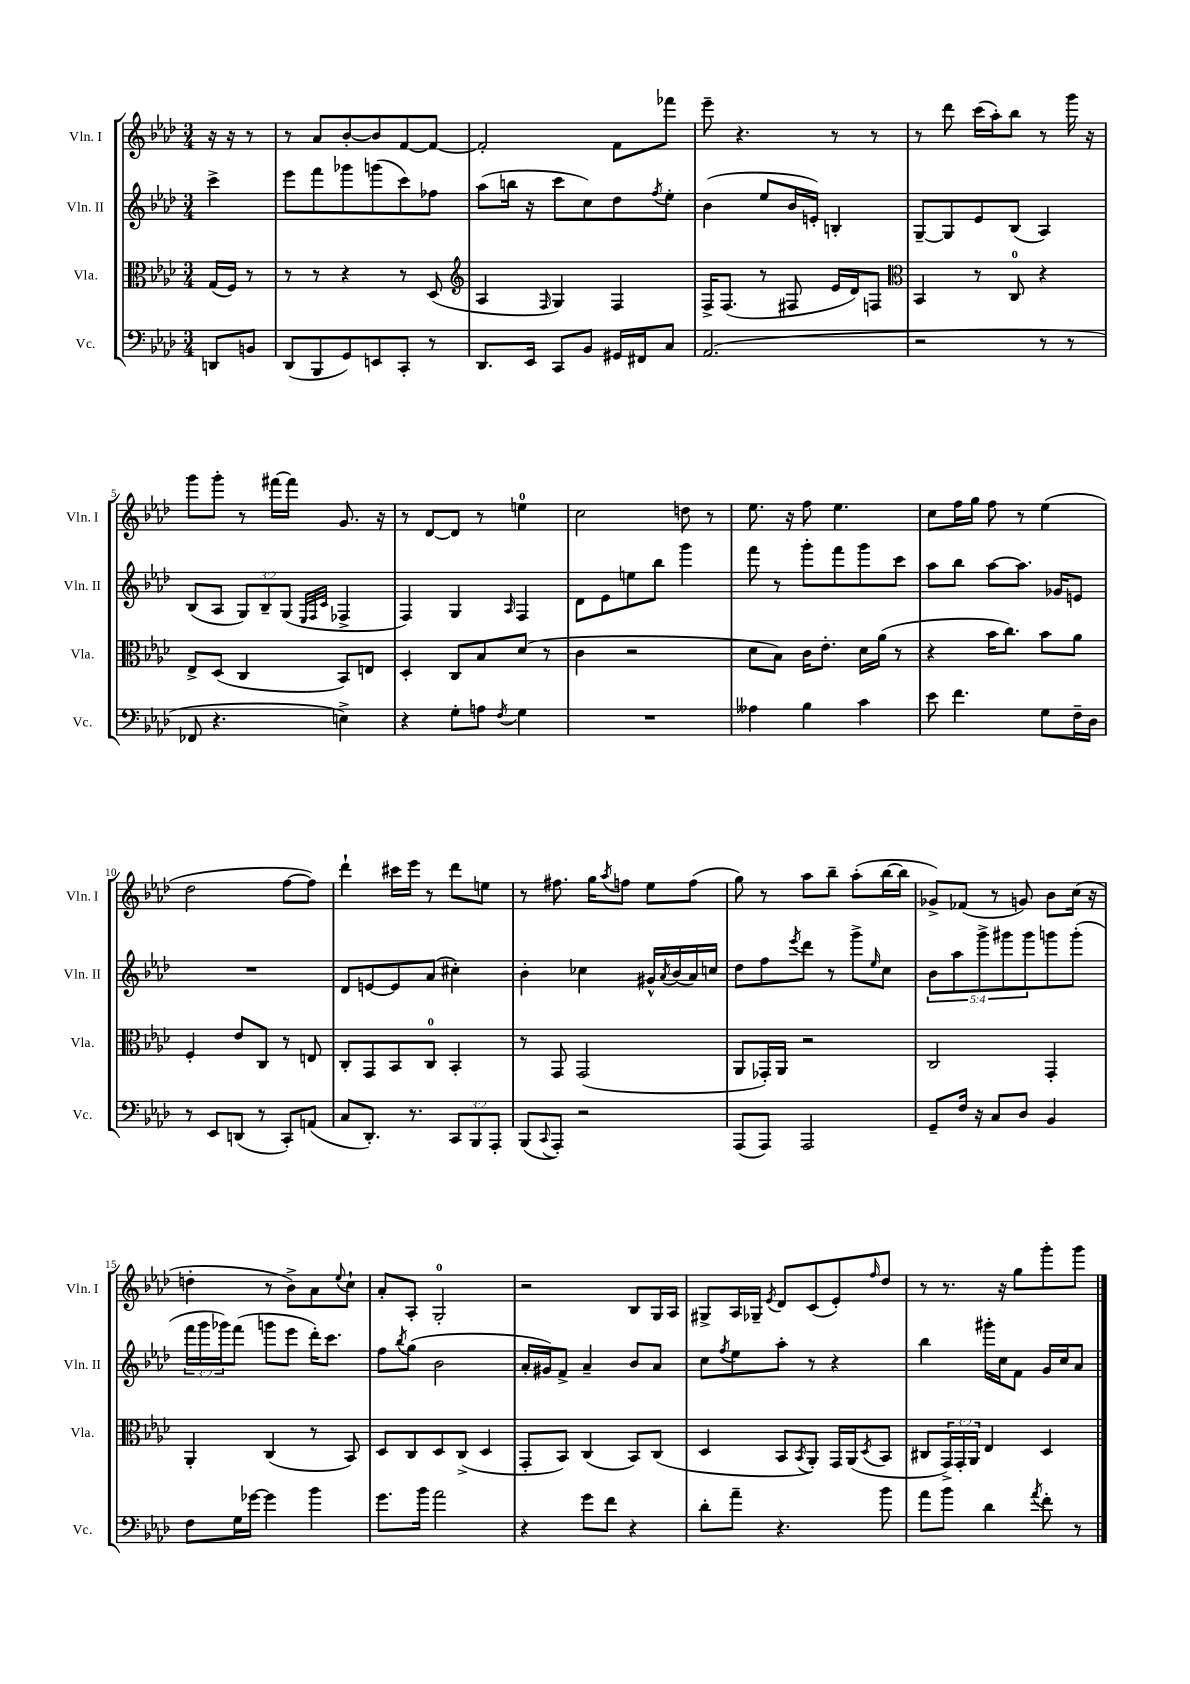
<<
\new StaffGroup <<
\new Staff = "s0" \with { instrumentName = "Vln. I" shortInstrumentName = "Vln. I" } {
    \clef treble \key aes \major \numericTimeSignature \time 3/4 \partial 4
    r16 r16 r8 |
    r8 aes'8 bes'8~-. bes'8 f'8~ f'8~ |
    f'2-. f'8 fes'''8 |
    ees'''8-- r4. r8 r8 |
    r8 des'''8 c'''16( aes''16-.) bes''8 r8 g'''16 r16 |
    g'''8 g'''8-. r8 fis'''16~ fis'''16 g'8. r16 |
    r8 des'8~ des'8 r8 e''4-0 |
    c''2 d''8 r8 |
    ees''8. r16 f''8 ees''4. |
    c''8 f''16 g''16 f''8 r8 ees''4( |
    des''2 f''8~ f''8) |
    des'''4-! cis'''16 ees'''16 r8 des'''8 e''8 |
    r8 fis''8. g''16 \acciaccatura { aes''8 } f''8 ees''8 f''8( |
    g''8) r8 aes''8 bes''8-- aes''8-.( bes''16~ bes''16 |
    ges'8->) fes'8( r8 g'8) bes'8 c''16( r16 |
    d''4-. r8 bes'8->) aes'8 \appoggiatura { ees''8 } c''8-! |
    aes'8-. aes8-. g2-0-. |
    r2 bes8 g16 aes16 |
    gis8-> aes16 ges16-- \acciaccatura { ees'8 } des'8 c'8( ees'8-.) \grace { f''16 } des''8 |
    r8 r8. r16 g''8 g'''8-. g'''8 \bar "|." |
}
\new Staff = "s1" \with { instrumentName = "Vln. II" shortInstrumentName = "Vln. II" } {
    \clef treble \key aes \major \numericTimeSignature \time 3/4 \override Staff.TupletNumber.text = #tuplet-number::calc-fraction-text \partial 4
    c'''4-> |
    ees'''8 f'''8 ges'''8 g'''8( c'''8) fes''8 |
    aes''8( b''16 r16 c'''8 c''8) des''8 \acciaccatura { f''8 } ees''8-. |
    bes'4( ees''8 bes'16 e'16-.) b4-. |
    g8~-- g8 ees'8 bes8( aes4) |
    bes8( aes8 \tuplet 3/2 { g8) bes8-- g8( } \grace { ees32 f32 c'32 } fes4-> |
    f4) g4 \grace { aes16 } f4 |
    des'8 ees'8 e''8 bes''8 g'''4 |
    f'''8 r8 g'''8-. f'''8 g'''8 c'''8 |
    aes''8 bes''8 aes''8~ aes''8. ges'16 e'8 |
    R2. |
    des'8 e'8~ e'8 aes'8( cis''4-.) |
    bes'4-. ces''4 gis'16-^ \acciaccatura { aes'8 } bes'16( aes'16) c''16 |
    des''8 f''8 \acciaccatura { ees'''8 } des'''8 r8 g'''8-> \grace { ees''16 } c''8 |
    \tuplet 5/4 { bes'8 aes''8 g'''8-> gis'''8 gis'''8 } g'''8 g'''8-.( |
    \tuplet 3/2 { f'''16 g'''16 ges'''16) } f'''8( g'''8 ees'''8 des'''16-.) c'''8. |
    f''8 \acciaccatura { bes''8 } g''8( bes'2 |
    aes'16-. gis'16) f'8-> aes'4-- bes'8 aes'8 |
    c''8 \acciaccatura { f''8 } ees''8 aes''8-. r8 r4 |
    bes''4 gis'''16-. c''16 f'8 g'16 c''16 aes'8 \bar "|." |
}
\new Staff = "s2" \with { instrumentName = "Vla." shortInstrumentName = "Vla." } {
    \clef alto \key aes \major \numericTimeSignature \time 3/4 \override Staff.TupletNumber.text = #tuplet-number::calc-fraction-text \partial 4
    g16( f16) r8 |
    r8 r8 r4 r8 des8( |
    \clef treble aes4 \grace { f16 } g4) f4 |
    f16-> f8.( r8 fis8 ees'16 des'16) f8 |
    \clef alto bes,4 r8 c8-0 r4 |
    ees8-> des8( c4 bes,8) e8 |
    des4-. c8 bes8 des'8( r8 |
    c'4 r2 |
    des'8 bes8) c'16 ees'8.-. des'16 aes'16( r8 |
    r4 bes'16 c''8.) bes'8 aes'8 |
    f4-. ees'8 c8 r8 e8 |
    c8-. g,8 bes,8 c8-0 bes,4-. |
    r8 g,8 g,2( |
    aes,8 ges,16-.) aes,16 r2 |
    c2 g,4-. |
    aes,4-. c4( r8 bes,8) |
    des8 c8 des8 c8->( des4 |
    g,8-. bes,8) c4( bes,8) c8( |
    des4 bes,8 \acciaccatura { bes,8 } aes,8-.) g,16 aes,16( \acciaccatura { des8 } bes,8 |
    cis8 \tuplet 3/2 { g,16->) g,16-. aes,16 } ees4 des4 \bar "|." |
}
\new Staff = "s3" \with { instrumentName = "Vc." shortInstrumentName = "Vc." } {
    \clef bass \key aes \major \numericTimeSignature \time 3/4 \override Staff.TupletNumber.text = #tuplet-number::calc-fraction-text \partial 4
    d,8 b,8 |
    des,8( bes,,8 g,8) e,8 c,8-. r8 |
    des,8. ees,16 c,8 bes,8 gis,16 fis,16 c8 |
    aes,2.( |
    r2 r8 r8 |
    fes,8 r4. e4->) |
    r4 g8-. a8 \acciaccatura { f8 } g4 |
    R2. |
    aeses4 bes4 c'4 |
    ees'8 f'4. g8 f16-- des16 |
    r8 ees,8 d,8( r8 c,8-.) a,8( |
    c8 des,8.-.) r8. \tuplet 3/2 { c,8 bes,,8 aes,,8-. } |
    bes,,8( \appoggiatura { c,8 } aes,,8-.) r2 |
    aes,,8( aes,,8) aes,,2 |
    g,8-- f16 r16 c8 des8 bes,4 |
    f8 g16 ges'16~ ges'4 bes'4 |
    g'8. bes'16 aes'2 |
    r4 g'8 f'8 r4 |
    des'8-. aes'8-- r4. bes'8 |
    aes'8 bes'8 des'4 \acciaccatura { aes'8 } f'8-. r8 \bar "|." |
}
>>
>>
